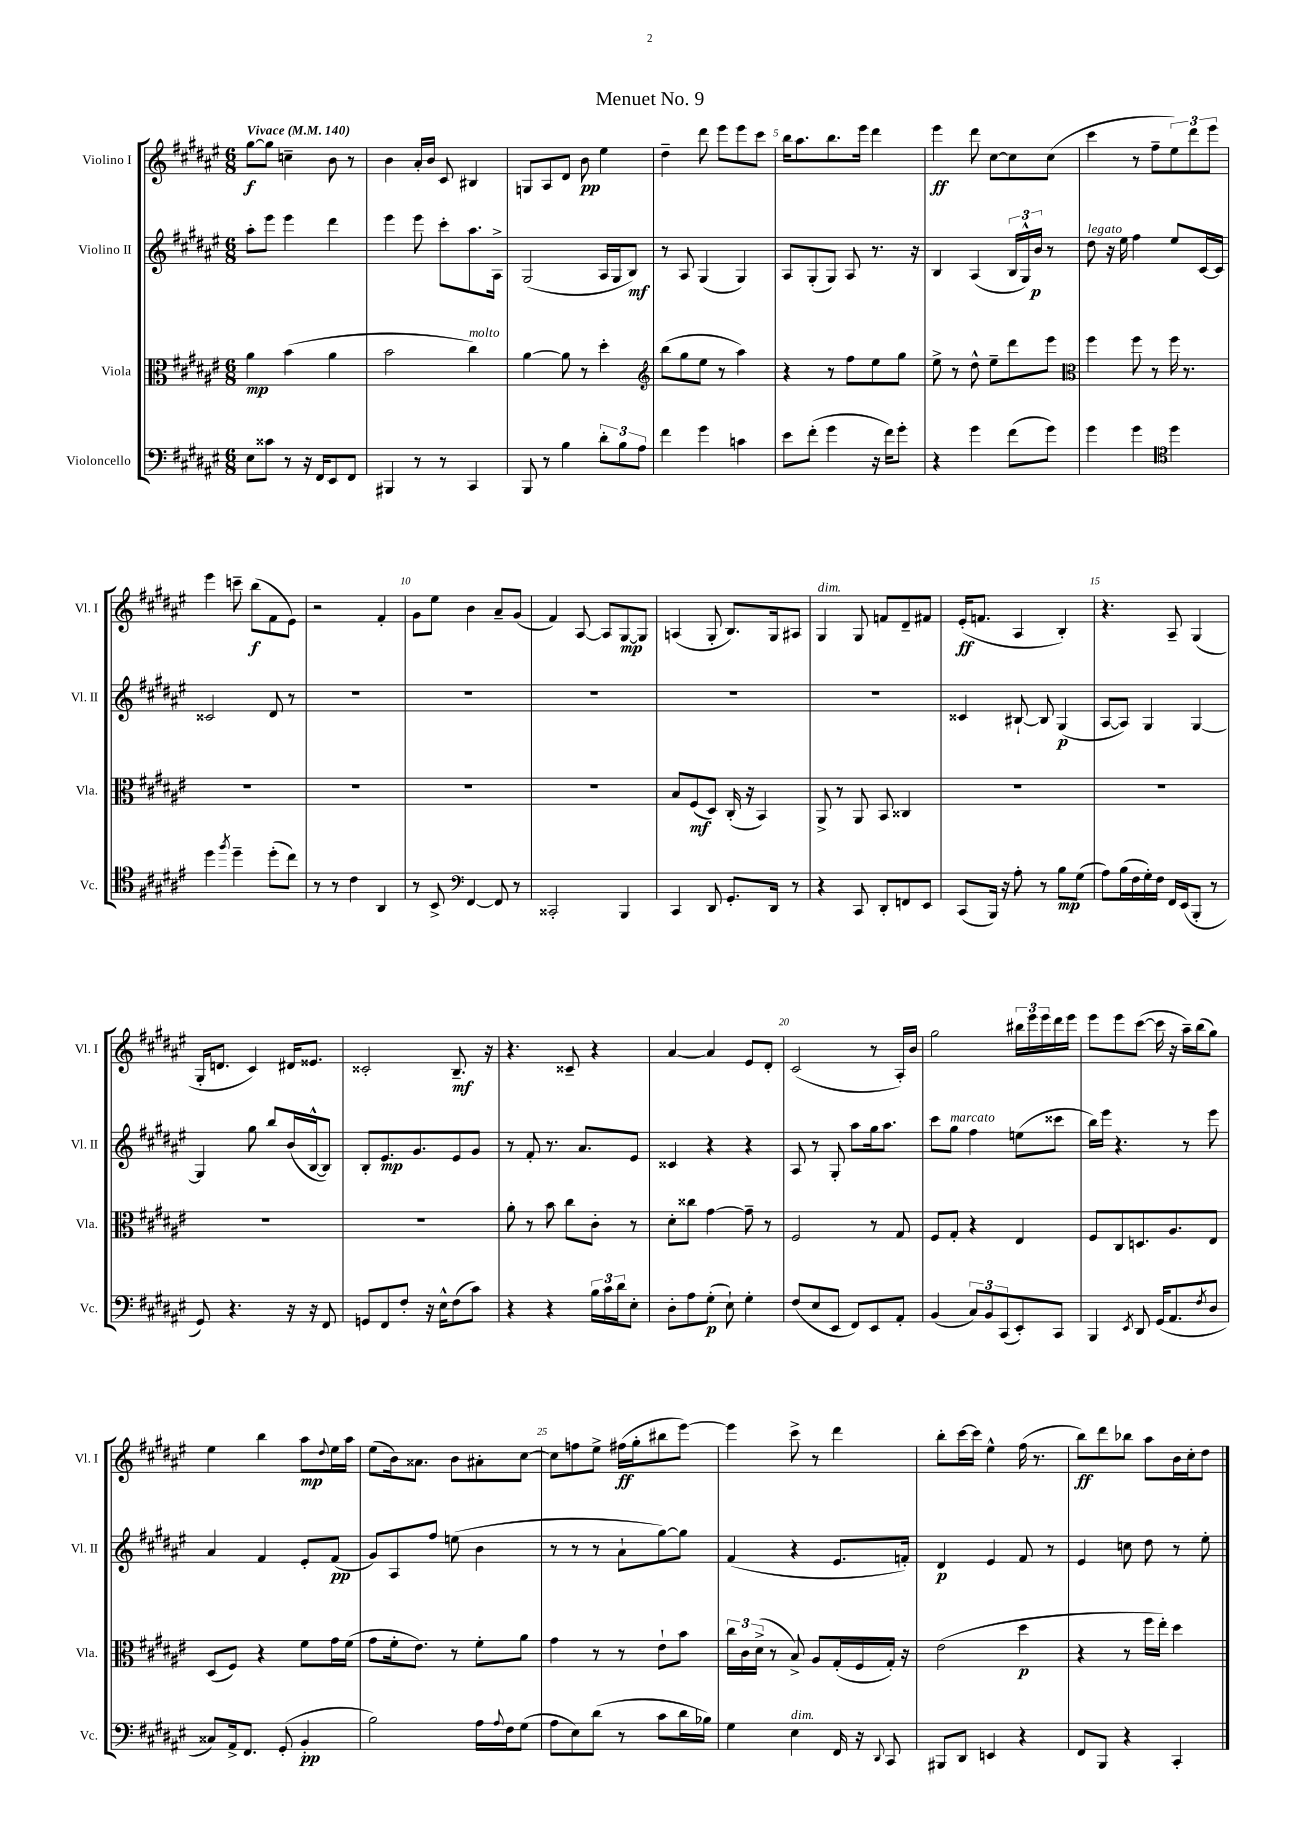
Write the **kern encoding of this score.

**kern	**dynam	**kern	**dynam	**kern	**dynam	**kern	**dynam
*part4	*part4	*part3	*part3	*part2	*part2	*part1	*part1
*staff4	*staff4	*staff3	*staff3	*staff2	*staff2	*staff1	*staff1
*I"Violoncello	*	*I"Viola	*	*I"Violino II	*	*I"Violino I	*
*I'Vc.	*	*I'Vla.	*	*I'Vl. II	*	*I'Vl. I	*
*clefF4	*	*clefC3	*	*clefG2	*	*clefG2	*
*k[f#c#g#d#a#e#]	*	*k[f#c#g#d#a#e#]	*	*k[f#c#g#d#a#e#]	*	*k[f#c#g#d#a#e#]	*
*M6/8	*	*M6/8	*	*M6/8	*	*M6/8	*
*MM140	*	*MM140	*	*MM140	*	*MM140	*
=1	=1	=1	=1	=1	=1	=1	=1
!	!	!	!	!	!	!LO:TX:a:B:t=Vivace	!
8E#\L	.	4a#\	mp	8aa#'\L	.	[8gg#\L	f
8c##X\J	.	.	.	8eee#\J	.	8gg#\J]	.
8r	.	(4b\	.	4eee#\	.	4ccn~\	.
16r	.	.	.	.	.	.	.
16FF#/KL	.	.	.	.	.	.	.
8EE#/	.	4a#\	.	4ddd#\	.	8b\	.
8FF#/J	.	.	.	.	.	8r	.
=2	=2	=2	=2	=2	=2	=2	=2
4BBB#X/	.	2b\	.	4eee#\	.	4b\	.
8r	.	.	.	8eee#\	.	16a#'/LL	.
.	.	.	.	.	.	16b/JJ	.
8r	.	.	.	8ccc#'\L	.	8c#/	.
!	!	!LO:TX:a:i:t=molto	!	!	!	!	!
4CC#/	.	4cc#\)	.	8.aa#\	.	4B#X/	.
.	.	.	.	16A#^\Jk	.	.	.
=3	=3	=3	=3	=3	=3	=3	=3
8BBB/	.	[4a#\	.	(2G#/	.	8Gn/L	.
8r	.	.	.	.	.	8A#/	.
4B\	.	8a#\]	.	.	.	8d#/J	.
.	.	8r	.	.	.	8b\	pp
12d#'\L	.	4dd#'\	.	16A#/LL	.	4ee#\	.
.	.	.	.	16G#/J	.	.	.
12B\	.	.	.	.	.	.	.
.	.	.	.	8B/J)	mf	.	.
12A#\J	.	.	.	.	.	.	.
=4	=4	=4	=4	=4	=4	=4	=4
*	*	*clefG2	*	*	*	*	*
4f#\	.	(8bb\L	.	8r	.	4dd#~\	.
.	.	8gg#\	.	8A#/	.	.	.
4g#\	.	8ee#\J	.	(4G#/	.	8ddd#\	.
.	.	8r	.	.	.	8eee#\L	.
4cn\	.	4aa#\)	.	4G#/)	.	8eee#\	.
.	.	.	.	.	.	8ccc#\J	.
=5	=5	=5	=5	=5	=5	=5	=5
8e#\L	.	4r	.	8A#/L	.	16bb\KL	.
.	.	.	.	.	.	8.aa#\	.
(8f#'\J	.	.	.	(8G#'/	.	.	.
4g#\	.	8r	.	8G#/J)	.	8.bb\	.
.	.	8ff#\L	.	8A#/	.	.	.
.	.	.	.	.	.	16eee#\Jk	.
16r	.	8ee#\	.	8.r	.	4ddd#\	.
16f#\KL)	.	.	.	.	.	.	.
8g#'\J	.	8gg#\J	.	.	.	.	.
.	.	.	.	16r	.	.	.
=6	=6	=6	=6	=6	=6	=6	=6
4r	.	8ee#^\	.	4B/	.	4eee#\	ff
.	.	8r	.	.	.	.	.
4g#\	.	8dd#^^\	.	(4A#/	.	8ddd#\	.
.	.	8ee#~\L	.	.	.	[8cc#\L	.
(8f#\L	.	8ddd#\	.	24B/LL	.	8cc#\]	.
.	.	.	.	24G#^^/)	.	.	.
.	.	.	.	24b/JJ	p	.	.
8g#\J)	.	8eee#\J	.	8r	.	(8cc#\J	.
=7	=7	=7	=7	=7	=7	=7	=7
*	*	*clefC3	*	*	*	*	*
!	!	!	!	!LO:TX:a:i:t=legato	!	!	!
4g#\	.	4ff#\	.	8dd#\	.	4ccc#\	.
.	.	.	.	16r	.	.	.
.	.	.	.	16ee#\	.	.	.
4g#\	.	8ff#\	.	4ff#\	.	8r	.
.	.	8r	.	.	.	8ff#~\L	.
*clefC4	*	*	*	*	*	*	*
4dd#\	.	16ff#\	.	8ee#/L	.	12ee#\)	.
.	.	8.r	.	.	.	.	.
.	.	.	.	.	.	12ddd#\	.
.	.	.	.	[16c#/L	.	.	.
.	.	.	.	.	.	12eee#\J	.
.	.	.	.	16c#/JJ]	.	.	.
!!LO:LB:g=z
=8	=8	=8	=8	=8	=8	=8	=8
4dd#\	.	2.r	.	2c##X/	.	4eee#\	.
8qff#/	.	.	.	.	.	.	.
4dd#~\	.	.	.	.	.	8cccn~\	.
.	.	.	.	.	.	(8bb\L	f
(8dd#'\L	.	.	.	8d#/	.	8f#\	.
8cc#\J)	.	.	.	8r	.	8e#\J)	.
=9	=9	=9	=9	=9	=9	=9	=9
8r	.	2.r	.	2.r	.	2r	.
8r	.	.	.	.	.	.	.
4c#\	.	.	.	.	.	.	.
4AA#/	.	.	.	.	.	4f#'/	.
=10	=10	=10	=10	=10	=10	=10	=10
8r	.	2.r	.	2.r	.	8g#\L	.
8BB^/	.	.	.	.	.	8ee#\J	.
*clefF4	*	*	*	*	*	*	*
[4FF#/	.	.	.	.	.	4b\	.
8FF#/]	.	.	.	.	.	8a#~/L	.
8r	.	.	.	.	.	(8g#/J	.
=11	=11	=11	=11	=11	=11	=11	=11
2CC##X'/	.	2.r	.	2.r	.	4f#/)	.
.	.	.	.	.	.	[8A#/	.
.	.	.	.	.	.	8A#/L]	.
4BBB/	.	.	.	.	.	[8G#/	mp
.	.	.	.	.	.	8G#/J]	.
=12	=12	=12	=12	=12	=12	=12	=12
4CC#/	.	8B/L	.	2.r	.	(4An/	.
.	.	(8F#/	mf	.	.	.	.
8DD#/	.	8D#/J)	.	.	.	8G#'/	.
8.GG#'/L	.	(16C#'/	.	.	.	8.B/L)	.
.	.	16r	.	.	.	.	.
.	.	4BB/)	.	.	.	.	.
16DD#/Jk	.	.	.	.	.	16G#/k	.
8r	.	.	.	.	.	8A#X/J	.
=13	=13	=13	=13	=13	=13	=13	=13
!	!	!	!	!	!	!LO:TX:a:i:t=dim.	!
4r	.	8AA#^/	.	2.r	.	4G#/	.
.	.	8r	.	.	.	.	.
8CC#/	.	8AA#/	.	.	.	8G#/	.
8DD#'/L	.	8BB/	.	.	.	8fn/L	.
8FFn/	.	4C##X/	.	.	.	8d#~/	.
8EE#/J	.	.	.	.	.	8f#X/J	.
=14	=14	=14	=14	=14	=14	=14	=14
(8CC#/L	.	2.r	.	4c##X/	.	(16e#'/KL	ff
.	.	.	.	.	.	8.fn/J	.
16BBB/Jk)	.	.	.	.	.	.	.
16r	.	.	.	.	.	.	.
8A#'\	.	.	.	[8B#X`/	.	4A#/	.
8r	.	.	.	8B#/]	.	.	.
8B\L	mp	.	.	(4G#/	p	4B'/)	.
(8G#\J	.	.	.	.	.	.	.
=15	=15	=15	=15	=15	=15	=15	=15
8A#\L)	.	2.r	.	[8A#/L	.	4.r	.
(16B\L	.	.	.	8A#/J])	.	.	.
16F#\	.	.	.	.	.	.	.
16G#'\)	.	.	.	4G#/	.	.	.
16F#\JJ	.	.	.	.	.	.	.
16FF#/LL	.	.	.	.	.	8A#~/	.
(16EE#/J	.	.	.	.	.	.	.
8BBB'/J	.	.	.	[4G#/	.	(4G#/	.
8r	.	.	.	.	.	.	.
!!LO:LB:g=z
=16	=16	=16	=16	=16	=16	=16	=16
8GG#/)	.	2.r	.	4G#/]	.	16G#'/KL	.
.	.	.	.	.	.	8.dn/J	.
4.r	.	.	.	.	.	.	.
.	.	.	.	8gg#\	.	4c#/)	.
.	.	.	.	8bb/L	.	.	.
16r	.	.	.	(16b/L	.	16d#X/KL	.
16r	.	.	.	[16B^^/J	.	8.e##X/J	.
8FF#/	.	.	.	8B/J])	.	.	.
=17	=17	=17	=17	=17	=17	=17	=17
8GGn/L	.	2.r	.	8B'/L	.	2c##X'/	.
8FF#/	.	.	.	8.e#/	mp	.	.
8F#'/J	.	.	.	.	.	.	.
.	.	.	.	8.g#/	.	.	.
16r	.	.	.	.	.	.	.
16E#^^\KL	.	.	.	.	.	.	.
(8F#\	.	.	.	8e#/	.	8.B~/	mf
8c#\J)	.	.	.	8g#/J	.	.	.
.	.	.	.	.	.	16r	.
=18	=18	=18	=18	=18	=18	=18	=18
4r	.	8a#'\	.	8r	.	4.r	.
.	.	8r	.	8f#'/	.	.	.
4r	.	8b\	.	8.r	.	.	.
.	.	8cc#\L	.	.	.	8c##X~/	.
.	.	.	.	8.a#/L	.	.	.
24B\LL	.	8c#'\J	.	.	.	4r	.
24c#\	.	.	.	.	.	.	.
24d#\J	.	.	.	.	.	.	.
8E#'\J	.	8r	.	8e#/J	.	.	.
=19	=19	=19	=19	=19	=19	=19	=19
8D#'\L	.	8d#'\L	.	4c##X/	.	[4a#/	.
8A#\	.	8cc##X\J	.	.	.	.	.
(8G#'\J	p	[4g#\	.	4r	.	4a#/]	.
8E#`\)	.	.	.	.	.	.	.
4G#'\	.	8g#~\]	.	4r	.	8e#/L	.
.	.	8r	.	.	.	8d#'/J	.
=20	=20	=20	=20	=20	=20	=20	=20
(8F#/L	.	2F#/	.	8A#/	.	(2c#/	.
8E#/	.	.	.	8r	.	.	.
8EE#/J	.	.	.	8G#'/	.	.	.
8FF#/L)	.	.	.	8aa#\L	.	.	.
8EE#/	.	8r	.	16gg#\k	.	8r	.
.	.	.	.	8.aa#\J	.	.	.
8AA#'/J	.	8G#/	.	.	.	16A#'/LL)	.
.	.	.	.	.	.	16b/JJ	.
=21	=21	=21	=21	=21	=21	=21	=21
(4BB/	.	8F#/L	.	8ccc#\L	.	2gg#\	.
!	!	!	!	!LO:TX:a:i:t=marcato	!	!	!
.	.	8G#'/J	.	8gg#\J	.	.	.
12C#/L)	.	4r	.	4ff#\	.	.	.
12BB/	.	.	.	.	.	.	.
(12CC#/	.	.	.	.	.	.	.
8EE#'/)	.	4E#/	.	(8een\L	.	24bb#X\LL	.
.	.	.	.	.	.	24eee#\	.
.	.	.	.	.	.	24eee#\	.
8CC#/J	.	.	.	8ccc##X\J	.	16ddd#\	.
.	.	.	.	.	.	16eee#\JJ	.
=22	=22	=22	=22	=22	=22	=22	=22
4BBB/	.	8F#/L	.	16bb\LL)	.	8eee#\L	.
.	.	.	.	16eee#\JJ	.	.	.
.	.	8C#/	.	4.r	.	8eee#\	.
8qEE#/	.	.	.	.	.	.	.
8DD#/	.	8.Dn/	.	.	.	([8ccc#\J	.
(16GG#/KL	.	.	.	.	.	16ccc#\]	.
8.AA#/	.	8.A#/	.	.	.	16r	.
.	.	.	.	8r	.	16aa#~\LL)	.
.	.	.	.	.	.	(16bb\J	.
8qF#/	.	.	.	.	.	.	.
8D#/J	.	8E#/J	.	8eee#\	.	8gg#\J)	.
!!LO:LB:g=z
=23	=23	=23	=23	=23	=23	=23	=23
8C##X/L)	.	(8D#/L	.	4a#/	.	4ee#\	.
16AA#^/k	.	8F#/J)	.	.	.	.	.
8.FF#/J	.	.	.	.	.	.	.
.	.	4r	.	4f#/	.	4bb\	.
(8GG#'/	.	.	.	.	.	.	.
4BB'/	pp	8f#\L	.	8e#'/L	.	8aa#\L	mp
.	.	.	.	.	.	8qqdd#/	.
.	.	16g#\L	.	(8f#/J	pp	16ee#\L	.
.	.	(16f#\JJ	.	.	.	16aa#\JJ	.
=24	=24	=24	=24	=24	=24	=24	=24
2B\)	.	8g#\L	.	8g#/L)	.	(8ee#\L	.
.	.	16f#'\k	.	8A#/	.	16b\k)	.
.	.	8.e#\J)	.	.	.	8.a##X\J	.
.	.	.	.	8ff#/J	.	.	.
.	.	8r	.	(8een\	.	8b\L	.
16A#\LL	.	8f#'\L	.	4b\	.	8a#X'\	.
8qqA#/	.	.	.	.	.	.	.
16F#\J	.	.	.	.	.	.	.
(8G#\J	.	8a#\J	.	.	.	[8cc#\J	.
=25	=25	=25	=25	=25	=25	=25	=25
8A#\L	.	4g#\	.	8r	.	8cc#\L]	.
8E#\)	.	.	.	8r	.	8ffn\	.
(8d#\J	.	8r	.	8r	.	8ee#^\J	.
8r	.	8r	.	8a#`\L	.	(16ff#X\LL	ff
.	.	.	.	.	.	16gg#'\J	.
8c#\L	.	8e#`\L	.	[8gg#\)	.	8bb#X\	.
16d#\L	.	8b\J	.	8gg#\J]	.	[8eee#\J)	.
16B-X\JJ)	.	.	.	.	.	.	.
=26	=26	=26	=26	=26	=26	=26	=26
4G#\	.	24cc#\LL	.	(4f#/	.	4eee#\]	.
.	.	24c#\	.	.	.	.	.
.	.	(24d#^\JJ	.	.	.	.	.
.	.	8r	.	.	.	.	.
!LO:TX:a:i:t=dim.	!	!	!	!	!	!	!
4E#\	.	8B^/)	.	4r	.	8ccc#^\	.
.	.	8A#/L	.	.	.	8r	.
16FF#/	.	(16G#'/L	.	8.e#/L	.	4ddd#\	.
16r	.	16F#/	.	.	.	.	.
8qqDD#/	.	.	.	.	.	.	.
8CC#/	.	16G#'/JJ)	.	.	.	.	.
.	.	16r	.	16fn'/Jk)	.	.	.
=27	=27	=27	=27	=27	=27	=27	=27
8BBB#X/L	.	(2e#\	.	4d#/	p	8bb'\L	.
8DD#/J	.	.	.	.	.	[16ccc#\L	.
.	.	.	.	.	.	16ccc#\JJ]	.
4EEn/	.	.	.	4e#/	.	4ee#^^\	.
4r	.	4dd#\	p	8f#/	.	(16ff#\	.
.	.	.	.	.	.	8.r	.
.	.	.	.	8r	.	.	.
=28	=28	=28	=28	=28	=28	=28	=28
8FF#/L	.	4r	.	4e#/	.	8bb\L)	ff
8BBB/J	.	.	.	.	.	8ddd#\	.
4r	.	8r	.	8ccn\	.	8bb-X\J	.
.	.	16ff#\LL	.	8dd#\	.	8aa#\L	.
.	.	16ee#'\JJ)	.	.	.	.	.
4CC#'/	.	4dd#\	.	8r	.	16b\L	.
.	.	.	.	.	.	16cc#'\J	.
.	.	.	.	8ee#'\	.	8dd#\J	.
==	==	==	==	==	==	==	==
*-	*-	*-	*-	*-	*-	*-	*-
